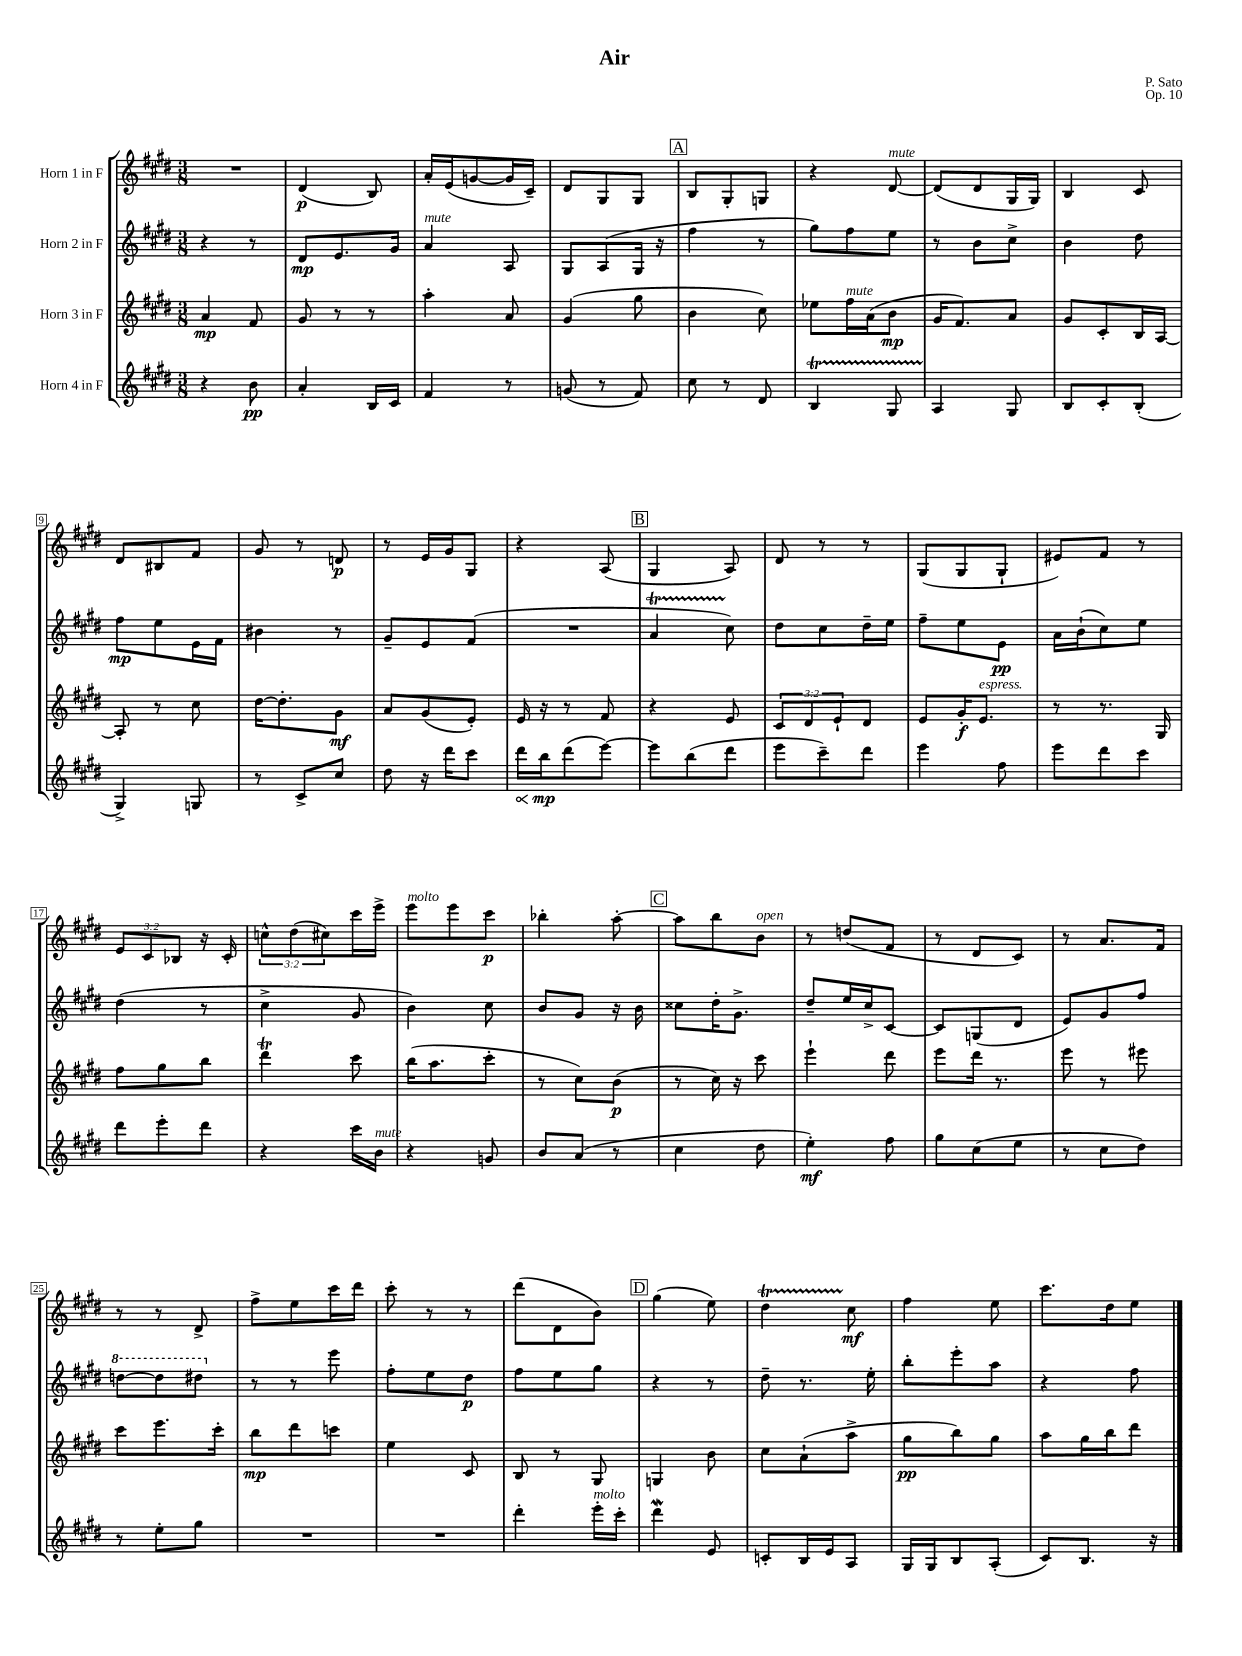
\header { title = "Air" composer = "P. Sato" opus = "Op. 10" }
<<
\new StaffGroup <<
\new Staff = "s0" \with { instrumentName = "Horn 1 in F" } {
    \clef treble \key e \major \numericTimeSignature \time 3/8 \override Staff.TupletNumber.text = #tuplet-number::calc-fraction-text
    R4. |
    dis'4\p( b8) |
    a'16-. e'16( g'8~ g'16 cis'16--) |
    dis'8 gis8 gis8 |
    \mark \markup { \box "A" } b8 gis8-. g8 |
    r4 dis'8~^\markup { \italic "mute" } |
    dis'8( dis'8 gis16 gis16) |
    b4 cis'8 |
    dis'8 bis8 fis'8 |
    gis'8 r8 d'8\p |
    r8 e'16 gis'16 gis8 |
    r4 a8( |
    \mark \markup { \box "B" } gis4 a8) |
    dis'8 r8 r8 |
    gis8( gis8 gis8-! |
    eis'8) fis'8 r8 |
    \tuplet 3/2 { e'8 cis'8 bes8 } r16 cis'16-. |
    \tuplet 3/2 { c''8-^ dis''8( cis''8) } cis'''16 e'''16-> |
    e'''8^\markup { \italic "molto" } e'''8 cis'''8\p |
    bes''4-. a''8~-. |
    \mark \markup { \box "C" } a''8 b''8 b'8^\markup { \italic "open" } |
    r8 d''8( fis'8 |
    r8 dis'8 cis'8) |
    r8 a'8. fis'16 |
    r8 r8 dis'8-> |
    fis''8-> e''8 cis'''16 dis'''16 |
    cis'''8-. r8 r8 |
    dis'''8( dis'8 b'8) |
    \mark \markup { \box "D" } gis''4( e''8) |
    dis''4\startTrillSpan cis''8\stopTrillSpan\mf |
    fis''4 e''8 |
    cis'''8. dis''16 e''8 \bar "|." |
}
\new Staff = "s1" \with { instrumentName = "Horn 2 in F" } {
    \clef treble \key e \major \numericTimeSignature \time 3/8
    r4 r8 |
    dis'8\mp e'8. gis'16 |
    a'4^\markup { \italic "mute" } a8 |
    gis8 a8( gis16 r16 |
    \mark \markup { \box "A" } fis''4 r8 |
    gis''8) fis''8 e''8 |
    r8 b'8 cis''8-> |
    b'4 dis''8 |
    fis''8\mp e''8 e'16 fis'16 |
    bis'4 r8 |
    gis'8-- e'8 fis'8( |
    R4. |
    \mark \markup { \box "B" } a'4\startTrillSpan cis''8\stopTrillSpan) |
    dis''8 cis''8 dis''16-- e''16 |
    fis''8-- e''8 e'8\pp |
    a'16 b'16-!( cis''8) e''8 |
    dis''4( r8 |
    cis''4-> gis'8 |
    b'4) cis''8 |
    b'8 gis'8 r16 b'16 |
    \mark \markup { \box "C" } cisis''8 dis''16-. gis'8.-> |
    dis''8-- e''16 cis''16-> cis'8~ |
    cis'8 g8( dis'8 |
    e'8) gis'8 fis''8 |
    \ottava #1 d'''8~ d'''8 dis'''8 \ottava #0 |
    r8 r8 e'''8 |
    fis''8-. e''8 dis''8\p |
    fis''8 e''8 gis''8 |
    \mark \markup { \box "D" } r4 r8 |
    dis''8-- r8. e''16-. |
    b''8-. e'''8-. a''8 |
    r4 fis''8 \bar "|." |
}
\new Staff = "s2" \with { instrumentName = "Horn 3 in F" } {
    \clef treble \key e \major \numericTimeSignature \time 3/8 \override Staff.TupletNumber.text = #tuplet-number::calc-fraction-text
    a'4\mp fis'8 |
    gis'8 r8 r8 |
    a''4-. a'8 |
    gis'4( gis''8 |
    \mark \markup { \box "A" } b'4 cis''8) |
    ees''8 fis''16^\markup { \italic "mute" } a'16( b'8\mp |
    gis'16 fis'8.) a'8 |
    gis'8 cis'8-. b16 a16~ |
    a8-. r8 cis''8 |
    dis''16~ dis''8.-. gis'8\mf |
    a'8 gis'8( e'8-.) |
    e'16 r16 r8 fis'8 |
    \mark \markup { \box "B" } r4 e'8 |
    \tuplet 3/2 { cis'8 dis'8 e'8-! } dis'8 |
    e'8 gis'16-.\f e'8.^\markup { \italic "espress." } |
    r8 r8. gis16 |
    fis''8 gis''8 b''8 |
    dis'''4\trill cis'''8 |
    b''16( a''8. cis'''8-. |
    r8 cis''8) b'8\p( |
    \mark \markup { \box "C" } r8 cis''16) r16 cis'''8 |
    e'''4-! dis'''8 |
    e'''8 dis'''16 r8. |
    e'''8 r8 eis'''8 |
    cis'''8 e'''8. cis'''16-. |
    b''8\mp dis'''8 c'''8 |
    e''4 cis'8 |
    b8 r8 gis8 |
    \mark \markup { \box "D" } g4 b'8 |
    cis''8 a'8-!( a''8-> |
    gis''8\pp b''8) gis''8 |
    a''8 gis''16 b''16 dis'''8 \bar "|." |
}
\new Staff = "s3" \with { instrumentName = "Horn 4 in F" } {
    \clef treble \key e \major \numericTimeSignature \time 3/8
    r4 b'8\pp |
    a'4-. b16 cis'16 |
    fis'4 r8 |
    g'8( r8 fis'8) |
    \mark \markup { \box "A" } cis''8 r8 dis'8 |
    b4\startTrillSpan gis8 |
    a4\stopTrillSpan gis8 |
    b8 cis'8-. b8-.( |
    gis4->) g8 |
    r8 cis'8-> cis''8 |
    dis''8 r16 dis'''16 cis'''8 |
    \once \override Hairpin.circled-tip = ##t dis'''16\< b''16\mp\! dis'''8( e'''8~) |
    \mark \markup { \box "B" } e'''8 b''8( dis'''8 |
    e'''8 cis'''8--) dis'''8 |
    e'''4 fis''8 |
    e'''8 dis'''8 cis'''8 |
    dis'''8 e'''8-. dis'''8 |
    r4 cis'''16 b'16^\markup { \italic "mute" } |
    r4 g'8 |
    b'8 a'8( r8 |
    \mark \markup { \box "C" } cis''4 dis''8 |
    e''4-.\mf) fis''8 |
    gis''8 cis''8( e''8 |
    r8 cis''8 dis''8) |
    r8 e''8-. gis''8 |
    R4. |
    R4. |
    dis'''4-. e'''16-.^\markup { \italic "molto" } cis'''16-. |
    \mark \markup { \box "D" } dis'''4\mordent e'8 |
    c'8-. b16 e'16 a8 |
    gis16 gis16 b8 a8-.( |
    cis'8) b8. r16 \bar "|." |
}
>>
>>
\layout { \context { \Score \override BarNumber.stencil = #(make-stencil-boxer 0.1 0.3 ly:text-interface::print) } }
